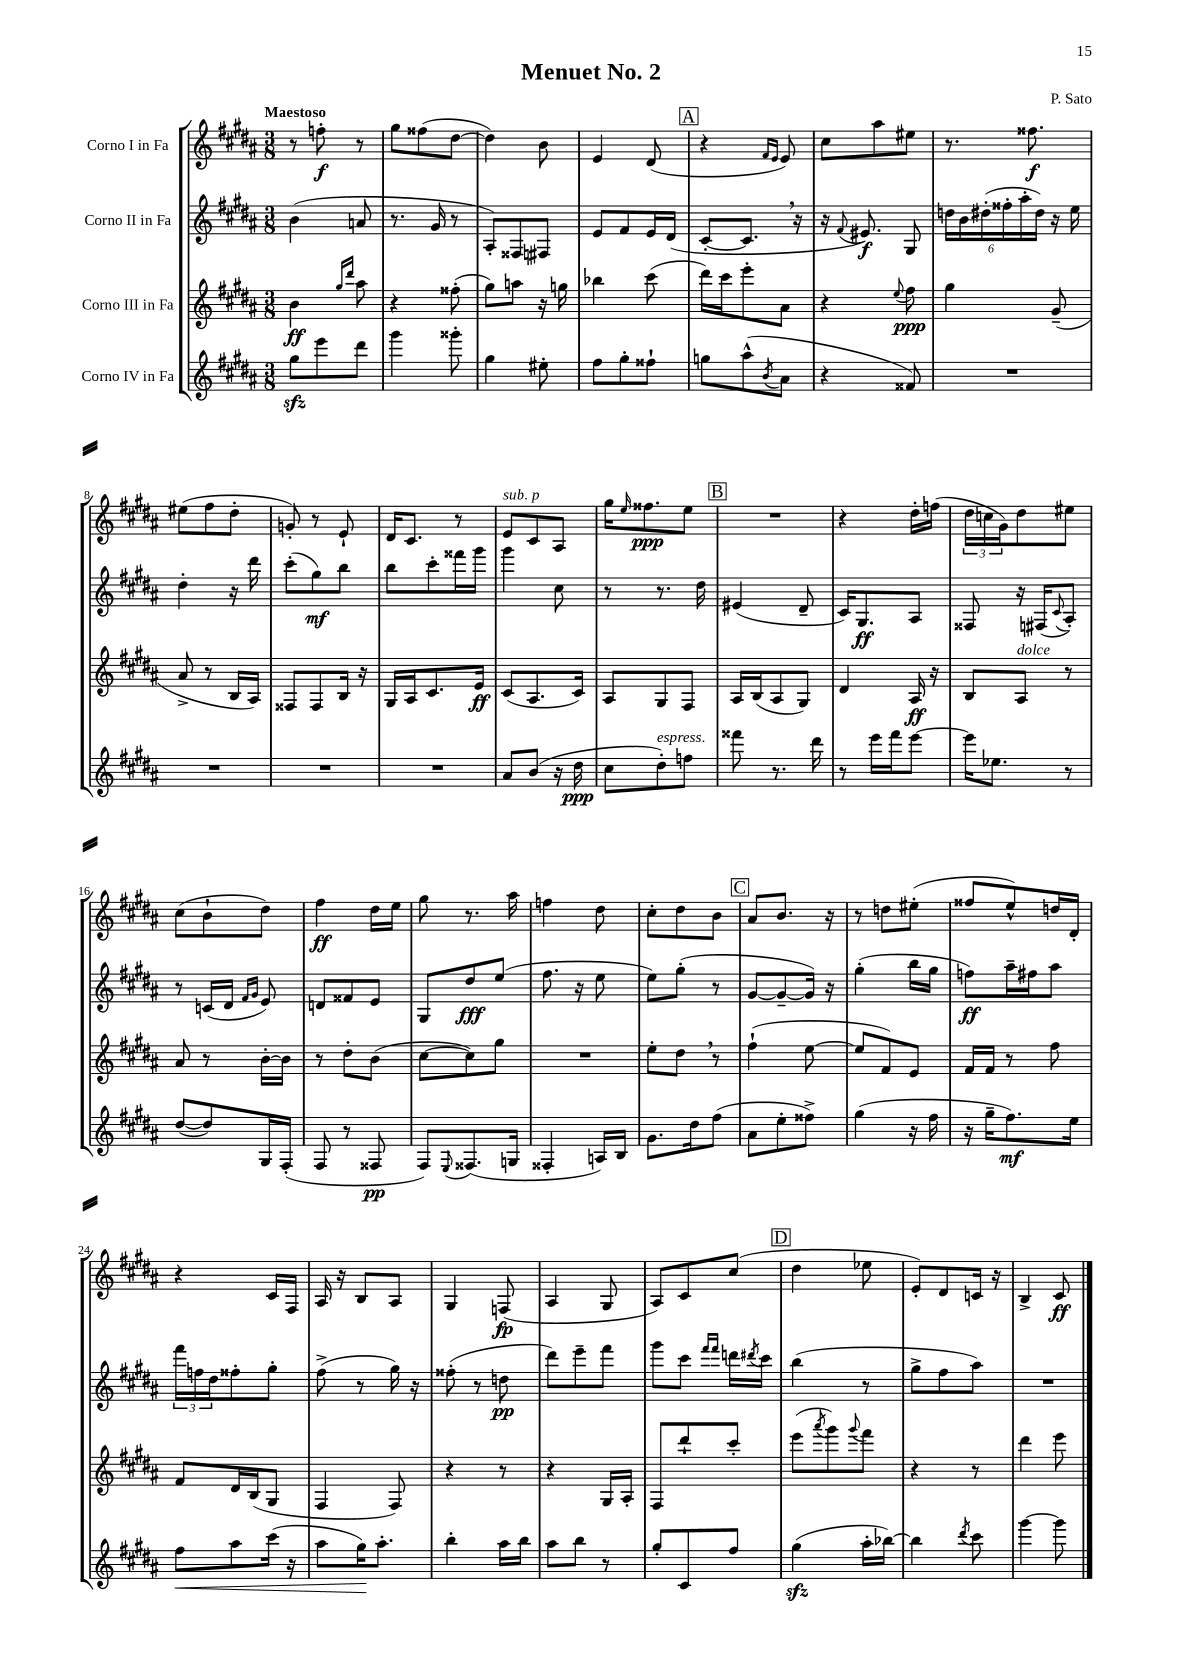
\header { title = "Menuet No. 2" composer = "P. Sato" }
<<
\new StaffGroup <<
\new Staff = "s0" \with { instrumentName = "Corno I in Fa" } {
    \clef treble \key b \major \numericTimeSignature \time 3/8 \tempo "Maestoso"
    r8 f''8-.\f r8 |
    gis''8 fisis''8( dis''8~ |
    dis''4) b'8 |
    e'4 dis'8( |
    \mark \markup { \box "A" } r4 \grace { fis'16 e'16 } e'8) |
    cis''8 ais''8 eis''8 |
    r8. fisis''8.\f |
    eis''8( fis''8 dis''8-. |
    g'8-.) r8 e'8-! |
    dis'16 cis'8. r8 |
    e'8^\markup { \italic "sub. p" } cis'8 ais8 |
    gis''16 \grace { e''16 } fisis''8.\ppp e''8 |
    \mark \markup { \box "B" } R4. |
    r4 dis''16-. f''16( |
    \tuplet 3/2 { dis''16 c''16 gis'16) } dis''8 eis''8 |
    cis''8( b'8-! dis''8) |
    fis''4\ff dis''16 e''16 |
    gis''8 r8. ais''16 |
    f''4 dis''8 |
    cis''8-. dis''8 b'8 |
    \mark \markup { \box "C" } ais'8 b'8. r16 |
    r8 d''8 eis''8-.( |
    fisis''8 e''8-^) d''16 dis'16-. |
    r4 cis'16 fis16 |
    ais16 r16 b8 ais8 |
    gis4 f8\fp( |
    ais4 gis8 |
    ais8) cis'8 cis''8( |
    \mark \markup { \box "D" } dis''4 ees''8 |
    e'8-.) dis'8 c'16 r16 |
    b4-> cis'8\ff \bar "|." |
}
\new Staff = "s1" \with { instrumentName = "Corno II in Fa" } {
    \clef treble \key b \major \numericTimeSignature \time 3/8
    b'4( a'8 |
    r8. gis'16 r8 |
    ais8-.) fisis8 fis8 |
    e'8 fis'8 e'16 dis'16( |
    \mark \markup { \box "A" } cis'8~-. cis'8. \breathe r16 |
    r16 \appoggiatura { fis'8 } eis'8.\f) gis8 |
    \tuplet 6/4 { d''16 b'16 dis''16-.( fisis''16-. ais''16-. dis''16) } r16 e''16 |
    dis''4-. r16 dis'''16 |
    cis'''8-.( gis''8\mf) b''8 |
    b''8 cis'''8-. fisis'''16 gis'''16 |
    gis'''4 cis''8 |
    r8 r8. dis''16 |
    \mark \markup { \box "B" } eis'4( dis'8-- |
    cis'16) gis8.\ff ais8 |
    fisis8 r16 fis16( \appoggiatura { cis'8 } ais8-.) |
    r8 c'16( dis'16 \grace { fis'16 gis'16 } e'8) |
    d'8 fisis'8 e'8 |
    gis8 dis''8\fff e''8( |
    fis''8. r16 e''8 |
    e''8) gis''8-.( r8 |
    \mark \markup { \box "C" } gis'8~ gis'8~-- gis'16) r16 |
    gis''4-.( b''16 gis''16 |
    f''8\ff) ais''16-- fis''16 ais''8 |
    \tuplet 3/2 { fis'''16 f''16 dis''16 } fisis''8-. gis''8-. |
    fis''8->( r8 gis''16) r16 |
    fisis''8-.( r8 d''8\pp |
    dis'''8) e'''8-- fis'''8 |
    gis'''8 cis'''8 \grace { fis'''16 fis'''16 } d'''16 \acciaccatura { dis'''8 } cis'''16 |
    \mark \markup { \box "D" } b''4( r8 |
    gis''8-> fis''8 ais''8) |
    R4. \bar "|." |
}
\new Staff = "s2" \with { instrumentName = "Corno III in Fa" } {
    \clef treble \key b \major \numericTimeSignature \time 3/8
    b'4\ff \grace { gis''16 dis'''16 } ais''8 |
    r4 fisis''8-.( |
    gis''8) a''8 r16 g''16 |
    bes''4 cis'''8( |
    \mark \markup { \box "A" } dis'''16) cis'''16 e'''8-. ais'8 |
    r4 \appoggiatura { e''8 } fis''8\ppp |
    gis''4 gis'8--( |
    ais'8-> r8 b16 ais16) |
    fisis8 fisis8 b16 r16 |
    gis16 ais16 cis'8. e'16\ff |
    cis'8( ais8. cis'16) |
    ais8 gis8 fis8 |
    \mark \markup { \box "B" } ais16 b16( ais8 gis8) |
    dis'4 ais16\ff r16 |
    b8 ais8^\markup { \italic "dolce" } r8 |
    ais'8 r8 b'16~-. b'16 |
    r8 dis''8-. b'8( |
    cis''8~ cis''8) gis''8 |
    R4. |
    e''8-. dis''8 \breathe r8 |
    \mark \markup { \box "C" } fis''4-!( e''8~ |
    e''8 fis'8) e'8 |
    fis'16 fis'16 r8 fis''8 |
    fis'8 dis'16 b16( gis8 |
    fis4 fis8) |
    r4 r8 |
    r4 gis16 ais16-. |
    fis8 dis'''8-! cis'''8-. |
    \mark \markup { \box "D" } e'''8( \acciaccatura { ais'''8 } gis'''8) \appoggiatura { gis'''8 } fis'''8 |
    r4 r8 |
    dis'''4 e'''8 \bar "|." |
}
\new Staff = "s3" \with { instrumentName = "Corno IV in Fa" } {
    \clef treble \key b \major \numericTimeSignature \time 3/8
    gis''8\sfz e'''8 dis'''8 |
    gis'''4 gisis'''8-. |
    gis''4 eis''8-. |
    fis''8 gis''8-. fisis''8-! |
    \mark \markup { \box "A" } g''8 ais''8-^( \acciaccatura { b'8 } ais'8 |
    r4 fisis'8) |
    R4. |
    R4. |
    R4. |
    R4. |
    ais'8 b'8( r16 dis''16\ppp |
    cis''8 dis''8-.^\markup { \italic "espress." }) f''8 |
    \mark \markup { \box "B" } fisis'''8 r8. dis'''16 |
    r8 e'''16 fis'''16 e'''8~ |
    e'''16 ees''8. r8 |
    dis''8~( dis''8) gis16 fis16-.( |
    fis8 r8 fisis8\pp |
    fis8) \appoggiatura { e8 } fisis8.( g16 |
    fisis4-. a16) b16 |
    gis'8. dis''16 fis''8( |
    \mark \markup { \box "C" } ais'8 e''8-. fisis''8->) |
    gis''4( r16 fis''16 |
    r16 gis''16-- fis''8.\mf) e''16 |
    fis''8\< ais''8 cis'''16( r16 |
    ais''8 gis''16\!) ais''8.-. |
    b''4-. ais''16 b''16 |
    ais''8 b''8 r8 |
    gis''8-. cis'8 fis''8 |
    \mark \markup { \box "D" } gis''4\sfz( ais''16-. bes''16~) |
    bes''4 \acciaccatura { dis'''8 } cis'''8 |
    gis'''4~ gis'''8 \bar "|." |
}
>>
>>
